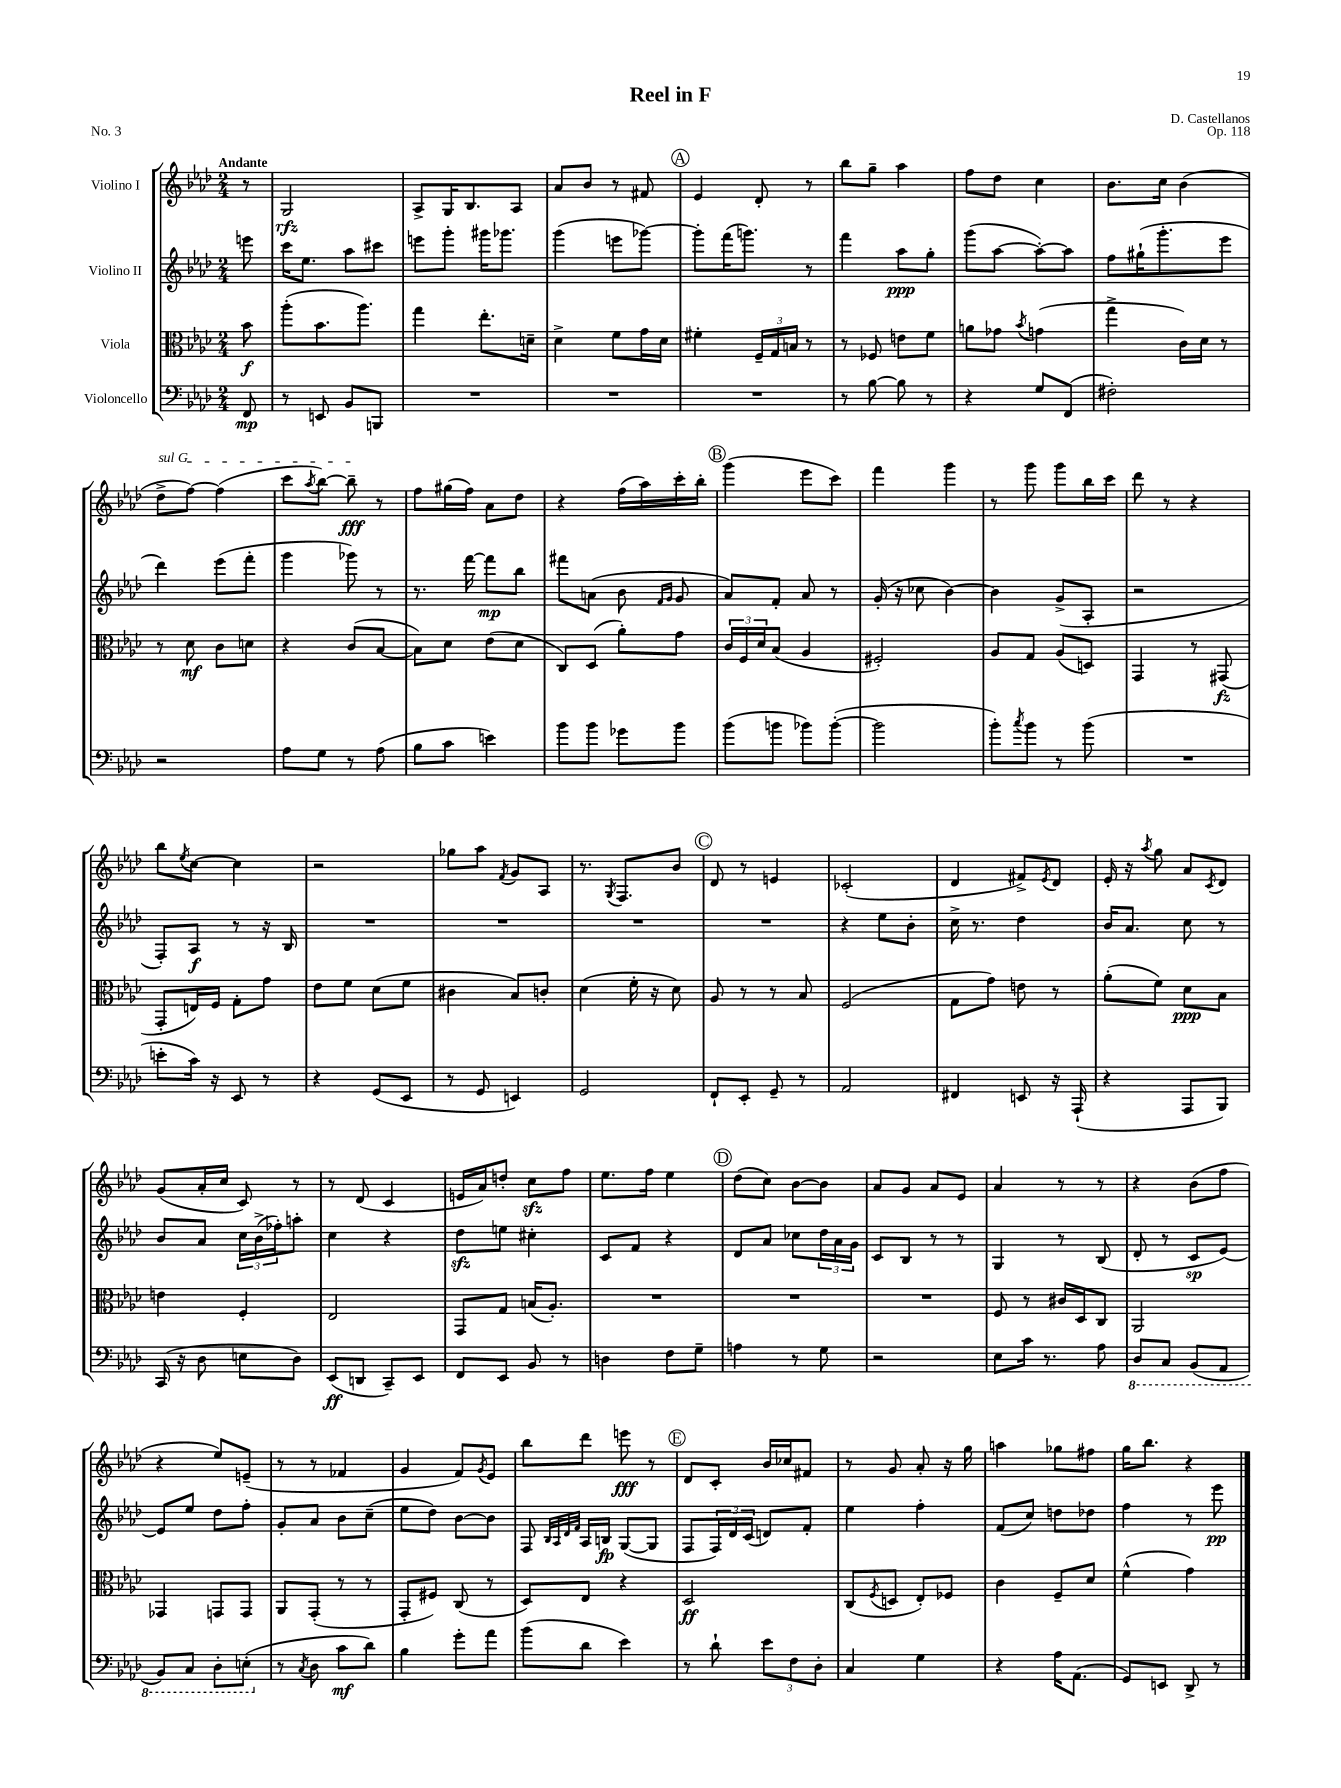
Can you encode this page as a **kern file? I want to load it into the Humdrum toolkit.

**kern	**dynam	**kern	**dynam	**kern	**dynam	**kern	**dynam
*part4	*part4	*part3	*part3	*part2	*part2	*part1	*part1
*staff4	*staff4	*staff3	*staff3	*staff2	*staff2	*staff1	*staff1
*I"Violoncello	*	*I"Viola	*	*I"Violino II	*	*I"Violino I	*
*clefF4	*	*clefC3	*	*clefG2	*	*clefG2	*
*k[b-e-a-d-]	*	*k[b-e-a-d-]	*	*k[b-e-a-d-]	*	*k[b-e-a-d-]	*
*M2/4	*	*M2/4	*	*M2/4	*	*M2/4	*
=	=	=	=	=	=	=	=
!	!	!	!	!	!	!LO:TX:a:B:t=Andante	!
8FF/	mp	8b-\	f	8eeen\	.	8r	.
=1	=1	=1	=1	=1	=1	=1	=1
8r	.	(8aa-'\L	.	16ccc\KL	.	2G/	rfz
.	.	.	.	8.ee-\J	.	.	.
8EEn/	.	8.b-\	.	.	.	.	.
8BB-/L	.	.	.	8aa-\L	.	.	.
.	.	8.aa-\J)	.	.	.	.	.
8BBBn/J	.	.	.	8ccc#X\J	.	.	.
=2	=2	=2	=2	=2	=2	=2	=2
2r	.	4gg\	.	8eeen\L	.	8A-^/L	.
.	.	.	.	8ggg'\J	.	16G/K	.
.	.	.	.	.	.	8.B-/	.
.	.	8.ee-'\L	.	16ggg#X\KL	.	.	.
.	.	.	.	8.ggg-X\J	.	.	.
.	.	.	.	.	.	8A-/J	.
.	.	16dn~\Jk	.	.	.	.	.
=3	=3	=3	=3	=3	=3	=3	=3
2r	.	4d-^\	.	(4ggg\	.	8a-/L	.
.	.	.	.	.	.	8b-/J	.
.	.	8f\L	.	8eeen\L	.	8r	.
.	.	16g\L	.	[8ggg-X\J)	.	8f#X/	.
.	.	16d-\JJ	.	.	.	.	.
!!LO:REH:place=s1:t=A
=4	=4	=4	=4	=4	=4	=4	=4
2r	.	4f#X'\	.	8ggg-'\L]	.	4e-/	.
.	.	.	.	(16fff\K	.	.	.
.	.	.	.	8.gggn\J)	.	.	.
.	.	24F~/LL	.	.	.	8d-'/	.
.	.	24G/	.	.	.	.	.
.	.	24Bn/JJ	.	.	.	.	.
.	.	8r	.	8r	.	8r	.
=5	=5	=5	=5	=5	=5	=5	=5
8r	.	8r	.	4fff\	.	8bb-\L	.
[8B-\	.	8F-X/	.	.	.	8gg~\J	.
8B-\]	.	8en\L	.	8aa-\L	ppp	4aa-\	.
8r	.	8f\J	.	8gg'\J	.	.	.
=6	=6	=6	=6	=6	=6	=6	=6
4r	.	8an\L	.	(8ggg\L	.	8ff\L	.
.	.	8g-X\J	.	[8aa-\J	.	8dd-\J	.
.	.	8qb-/	.	.	.	.	.
8G/L	.	(4gn\	.	8aa-'\L_)	.	4cc\	.
(8FF/J	.	.	.	8aa-\J]	.	.	.
=7	=7	=7	=7	=7	=7	=7	=7
2F#X'\)	.	4gg^\	.	8ff\L	.	8.b-\L	.
.	.	.	.	(16gg#X`\K	.	.	.
.	.	.	.	8.ggg'\	.	16cc\Jk	.
.	.	16c\LL)	.	.	.	(4b-\	.
.	.	16d-\JJ	.	.	.	.	.
.	.	8r	.	8eee-\J	.	.	.
!!LO:LB:g=z
=8	=8	=8	=8	=8	=8	=8	=8
!	!	!	!	!	!	!LO:TX:a:i:t=sul G	!
2r	.	8r	.	4ddd-\)	.	8dd-^\L	.
.	.	8d-\	mf	.	.	[8ff\J)	.
.	.	8c\L	.	(8eee-\L	.	(4ff\]	.
.	.	8dn\J	.	8fff'\J	.	.	.
=9	=9	=9	=9	=9	=9	=9	=9
8A-\L	.	4r	.	4ggg\	.	8ccc\L	.
.	.	.	.	.	.	8qaa-/	.
8G\J	.	.	.	.	.	[8bb-\J)	.
8r	.	(8c/L	.	8ggg-X\)	.	8bb-~\]	fff
(8A-\	.	[8B-/J	.	8r	.	8r	.
=10	=10	=10	=10	=10	=10	=10	=10
8B-\L	.	8B-\L])	.	8.r	.	8ff\L	.
8c\J	.	8d-\J	.	.	.	(16gg#X\L	.
.	.	.	.	[16fff\	.	16ff\JJ)	.
4en\)	.	(8e-\L	.	8fff\L]	mp	8a-\L	.
.	.	8d-\J	.	8bb-\J	.	8dd-\J	.
=11	=11	=11	=11	=11	=11	=11	=11
8b-\L	.	8C/L)	.	8fff#X\L	.	4r	.
8b-\J	.	(8D-/J	.	(8an\J	.	.	.
8g-X\L	.	8a-'\L)	.	8b-\	.	(16ff\LL	.
.	.	.	.	.	.	16aa-\)	.
.	.	.	.	16qqf/LL	.	.	.
.	.	.	.	16qqg/JJ	.	.	.
8b-\J	.	8g\J	.	8g/	.	16ccc'\	.
.	.	.	.	.	.	16bb-'\JJ	.
!!LO:REH:place=s1:t=B
=12	=12	=12	=12	=12	=12	=12	=12
(8b-\L	.	24c/LL	.	8a-/L)	.	(4ggg\	.
.	.	24F/	.	.	.	.	.
.	.	24d-/J	.	.	.	.	.
8bn\J	.	(8B-/J	.	8f'/J	.	.	.
8b-X\L)	.	4A-/	.	8a-/	.	8eee-\L	.
([8b-'\J	.	.	.	8r	.	8ccc\J)	.
=13	=13	=13	=13	=13	=13	=13	=13
2b-\]	.	2F#X'/)	.	(16g'/	.	4fff\	.
.	.	.	.	16r	.	.	.
.	.	.	.	8cc-X\	.	.	.
.	.	.	.	[4b-\)	.	4ggg\	.
=14	=14	=14	=14	=14	=14	=14	=14
8b-'\L)	.	8A-/L	.	4b-\]	.	8r	.
8qcc/	.	.	.	.	.	.	.
8b-\J	.	8G/J	.	.	.	8ggg\	.
8r	.	(8A-/L	.	(8g^/L	.	8ggg\L	.
(8b-\	.	8Dn/J)	.	8A-'/J	.	16bb-\L	.
.	.	.	.	.	.	16ccc\JJ	.
=15	=15	=15	=15	=15	=15	=15	=15
2r	.	4GG/	.	2r	.	8ddd-\	.
.	.	.	.	.	.	8r	.
.	.	8r	.	.	.	4r	.
.	.	(8GG#X/	fz	.	.	.	.
!!LO:LB:g=z
=16	=16	=16	=16	=16	=16	=16	=16
8en'\L	.	8GG'/L	.	8F'/L)	.	8bb-\L	.
.	.	.	.	.	.	8qee-/	.
16c\Jk)	.	16En/L)	.	8A-/J	f	[8cc\J	.
16r	.	16F/JJ	.	.	.	.	.
8EE-/	.	8G'\L	.	8r	.	4cc\]	.
8r	.	8g\J	.	16r	.	.	.
.	.	.	.	16B-/	.	.	.
=17	=17	=17	=17	=17	=17	=17	=17
4r	.	8e-\L	.	2r	.	2r	.
.	.	8f\J	.	.	.	.	.
(8GG/L	.	(8d-\L	.	.	.	.	.
8EE-/J	.	8f\J	.	.	.	.	.
=18	=18	=18	=18	=18	=18	=18	=18
8r	.	4c#X\	.	2r	.	8gg-X\L	.
8GG/	.	.	.	.	.	8aa-\J	.
.	.	.	.	.	.	8qf/	.
4EEn/)	.	8B-/L)	.	.	.	8g/L	.
.	.	8cn'/J	.	.	.	8A-/J	.
=19	=19	=19	=19	=19	=19	=19	=19
2GG/	.	(4d-\	.	2r	.	8.r	.
.	.	.	.	.	.	8qG/	.
.	.	.	.	.	.	8.F/L	.
.	.	16f'\	.	.	.	.	.
.	.	16r	.	.	.	.	.
.	.	8d-\)	.	.	.	8b-/J	.
!!LO:REH:place=s1:t=C
=20	=20	=20	=20	=20	=20	=20	=20
8FF`/L	.	8A-/	.	2r	.	8d-/	.
8EE-'/J	.	8r	.	.	.	8r	.
8GG~/	.	8r	.	.	.	4en/	.
8r	.	8B-/	.	.	.	.	.
=21	=21	=21	=21	=21	=21	=21	=21
2AA-/	.	(2F/	.	4r	.	(2c-X'/	.
.	.	.	.	8ee-\L	.	.	.
.	.	.	.	8b-'\J	.	.	.
=22	=22	=22	=22	=22	=22	=22	=22
4FF#X/	.	8G\L	.	16cc^\	.	4d-/	.
.	.	.	.	8.r	.	.	.
.	.	8g\J)	.	.	.	.	.
8EEn/	.	8en\	.	4dd-\	.	8f#X^/L)	.
.	.	.	.	.	.	8qe-/	.
16r	.	8r	.	.	.	8d-/J	.
(16AAA-`/	.	.	.	.	.	.	.
=23	=23	=23	=23	=23	=23	=23	=23
4r	.	(8a-'\L	.	16b-/KL	.	16e-'/	.
.	.	.	.	8.a-/J	.	16r	.
.	.	.	.	.	.	8qaa-/	.
.	.	8f\J)	.	.	.	8gg\	.
8AAA-/L	.	8d-\L	ppp	8cc\	.	8a-/L	.
.	.	.	.	.	.	8qc/	.
8BBB-/J)	.	8B-\J	.	8r	.	8d-/J	.
!!LO:LB:g=z
=24	=24	=24	=24	=24	=24	=24	=24
(16CC/	.	4en\	.	8b-/L	.	(8g/L	.
16r	.	.	.	.	.	.	.
8D-\	.	.	.	8a-/J	.	16a-'/L	.
.	.	.	.	.	.	16cc/JJ	.
8En\L	.	4F'/	.	24cc\LL	.	8c/)	.
.	.	.	.	(24b-^\	.	.	.
.	.	.	.	24ff-X'\J)	.	.	.
8D-\J)	.	.	.	8aan'\J	.	8r	.
=25	=25	=25	=25	=25	=25	=25	=25
(8EE-/L	ff	2E-/	.	4cc\	.	8r	.
8DDn/J	.	.	.	.	.	(8d-/	.
8CC~/L)	.	.	.	4r	.	4c/	.
8EE-/J	.	.	.	.	.	.	.
=26	=26	=26	=26	=26	=26	=26	=26
8FF/L	.	8GG/L	.	8dd-zz\L	.	16en/LL	.
.	.	.	.	.	.	16a-/J)	.
8EE-/J	.	8G/J	.	8een\J	.	8ddn'/J	.
8BB-/	.	(16Bn/KL	.	4cc#X'\	.	8cczz\L	.
.	.	8.A-'/J)	.	.	.	.	.
8r	.	.	.	.	.	8ff\J	.
=27	=27	=27	=27	=27	=27	=27	=27
4Dn\	.	2r	.	8c/L	.	8.ee-\L	.
.	.	.	.	8f/J	.	.	.
.	.	.	.	.	.	16ff\Jk	.
8F\L	.	.	.	4r	.	4ee-\	.
8G~\J	.	.	.	.	.	.	.
!!LO:REH:place=s1:t=D
=28	=28	=28	=28	=28	=28	=28	=28
4An\	.	2r	.	8d-/L	.	(8dd-\L	.
.	.	.	.	8a-/J	.	8cc\J)	.
8r	.	.	.	8cc-X\L	.	[8b-\L	.
8G\	.	.	.	24dd-\L	.	8b-\J]	.
.	.	.	.	24a-\	.	.	.
.	.	.	.	24g\JJ	.	.	.
=29	=29	=29	=29	=29	=29	=29	=29
2r	.	2r	.	8c/L	.	8a-/L	.
.	.	.	.	8B-/J	.	8g/J	.
.	.	.	.	8r	.	8a-/L	.
.	.	.	.	8r	.	8e-/J	.
=30	=30	=30	=30	=30	=30	=30	=30
8E-\L	.	8F/	.	4G/	.	4a-/	.
16c\Jk	.	8r	.	.	.	.	.
8.r	.	.	.	.	.	.	.
.	.	16c#X/LL	.	8r	.	8r	.
.	.	16D-/J	.	.	.	.	.
8A-\	.	8C/J	.	(8B-/	.	8r	.
=31	=31	=31	=31	=31	=31	=31	=31
*8ba	*	*	*	*	*	*	*
8DD-/L	.	2AA-/	.	8d-'/	.	4r	.
8CC/J	.	.	.	8r	.	.	.
(8BBB-/L	.	.	.	8c/L	sp	(8b-\L	.
8AAA-/J	.	.	.	[8e-/J)	.	8ff\J	.
!!LO:LB:g=z
=32	=32	=32	=32	=32	=32	=32	=32
8BBB-/L)	.	4GG-X/	.	8e-/L]	.	4r	.
8CC/J	.	.	.	8ee-/J	.	.	.
8DD-'\L	.	8GGn/L	.	8dd-\L	.	8ee-/L)	.
(8EEn'\J	.	8GG/J	.	8ff'\J	.	(8en~/J	.
=33	=33	=33	=33	=33	=33	=33	=33
*X8ba	*	*	*	*	*	*	*
8r	.	8AA-/L	.	8g'/L	.	8r	.
8qC/	.	.	.	.	.	.	.
8D-\	.	(8GG'/J	.	8a-/J	.	8r	.
8c\L	mf	8r	.	8b-\L	.	4f-X/	.
8d-\J)	.	8r	.	(8cc~\J	.	.	.
=34	=34	=34	=34	=34	=34	=34	=34
4B-\	.	8GG'/L	.	8ee-\L	.	4g/	.
.	.	8F#X/J)	.	8dd-\J)	.	.	.
8g'\L	.	(8C/	.	[8b-\L	.	8f/L)	.
.	.	.	.	.	.	8qg/	.
8a-\J	.	8r	.	8b-\J]	.	8e-/J	.
=35	=35	=35	=35	=35	=35	=35	=35
(8b-\L	.	8D-/L)	.	8F/	.	8bb-\L	.
.	.	.	.	32qqB-/LLL	.	.	.
.	.	.	.	32qqA-/	.	.	.
.	.	.	.	32qqd-/	.	.	.
.	.	.	.	32qqf/JJJ	.	.	.
8d-\J	.	8E-/J	.	16A-/LL	.	8ddd-\J	.
.	.	.	.	16Bn/JJ	fp	.	.
4e-\)	.	4r	.	([8G/L	.	8eeen\	fff
.	.	.	.	8G/J]	.	8r	.
!!LO:REH:place=s1:t=E
=36	=36	=36	=36	=36	=36	=36	=36
8r	.	2D-/	ff	8F/L	.	8d-/L	.
8d-`\	.	.	.	24F/L)	.	8c'/J	.
.	.	.	.	24d-/	.	.	.
.	.	.	.	(24c/JJ	.	.	.
12e-\L	.	.	.	8dn/L)	.	16b-/LL	.
.	.	.	.	.	.	16cc-X/J	.
12F\	.	.	.	.	.	.	.
.	.	.	.	8f'/J	.	8f#X/J	.
12D-'\J	.	.	.	.	.	.	.
=37	=37	=37	=37	=37	=37	=37	=37
4C/	.	(8C/L	.	4ee-\	.	8r	.
.	.	8qF/	.	.	.	.	.
.	.	8Dn/J	.	.	.	8g/	.
4G\	.	8E-'/L)	.	4ff'\	.	8a-'/	.
.	.	8F-X/J	.	.	.	16r	.
.	.	.	.	.	.	16gg\	.
=38	=38	=38	=38	=38	=38	=38	=38
4r	.	4c\	.	(8f/L	.	4aan\	.
.	.	.	.	8cc/J)	.	.	.
16A-\KL	.	8F~/L	.	8ddn\L	.	8gg-X\L	.
(8.AA-\J	.	.	.	.	.	.	.
.	.	8d-/J	.	8dd-X\J	.	8ff#X\J	.
=39	=39	=39	=39	=39	=39	=39	=39
8GG/L)	.	(4f^^\	.	4ff\	.	16gg\KL	.
.	.	.	.	.	.	8.bb-\J	.
8EEn/J	.	.	.	.	.	.	.
8DD-^/	.	4g\)	.	8r	.	4r	.
8r	.	.	.	8eee-\	pp	.	.
==	==	==	==	==	==	==	==
*-	*-	*-	*-	*-	*-	*-	*-
